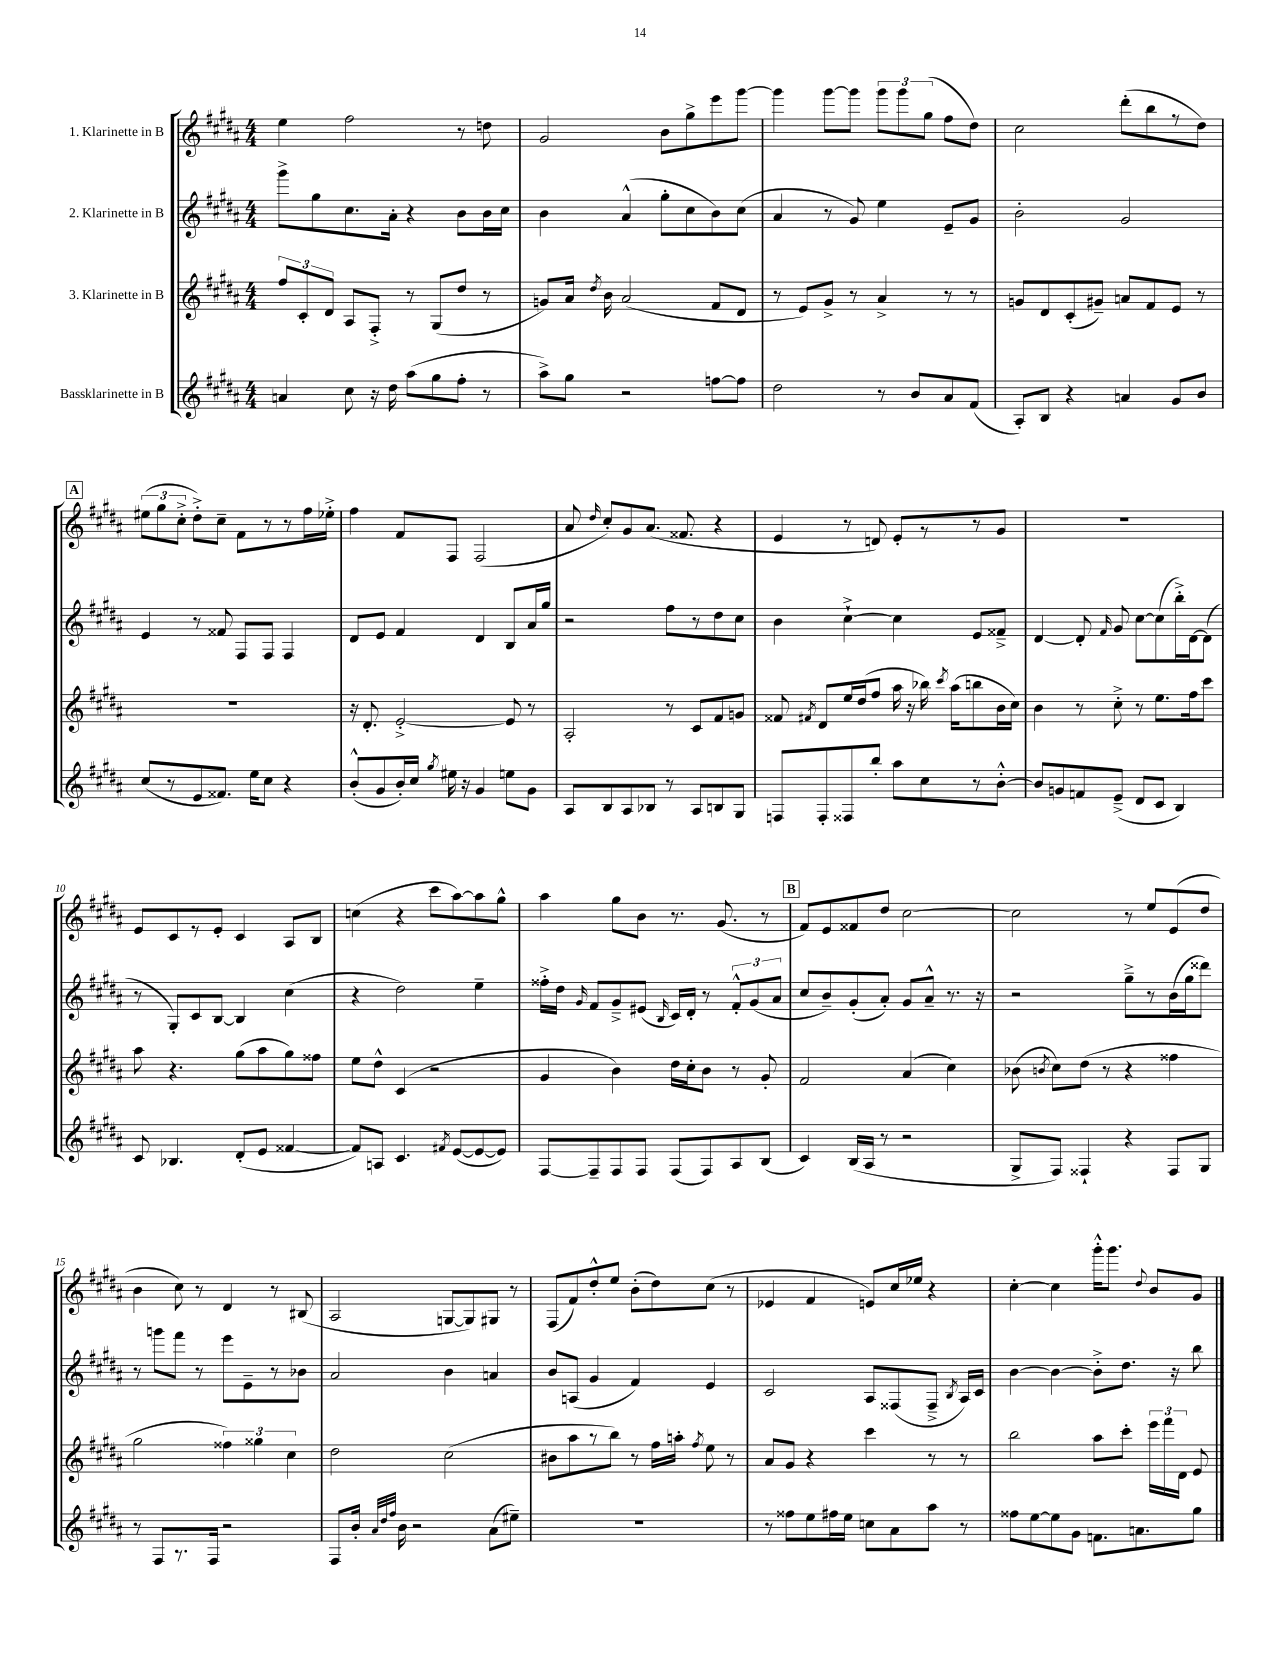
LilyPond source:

<<
\new StaffGroup <<
\new Staff = "s0" \with { instrumentName = "1. Klarinette in B" } {
    \clef treble \key b \major \numericTimeSignature \time 4/4
    \autoBeamOff e''4 fis''2 r8 d''8 |
    gis'2 b'8[ gis''8-> e'''8 gis'''8]~ |
    gis'''4 gis'''8[~ gis'''8] \tuplet 3/2 { gis'''8[ gis'''8 gis''8]( } fis''8[ dis''8]) |
    cis''2 dis'''8[-.( b''8 r8 dis''8]) |
    \mark \markup { \box "A" } \tuplet 3/2 { eis''8[( gis''8 cis''8]-.-> } dis''8[-.->) cis''8]-- fis'8[ r8 r8 fis''16 ees''16]-.-> |
    fis''4 fis'8[ fis8] fis2( |
    ais'8 \grace { dis''16 } cis''8[-.) gis'8 ais'8.]( fisis'8. r4 |
    e'4 r8 d'8) e'8[-. r8 r8 gis'8] |
    R1 |
    e'8[ cis'8 r8 e'8]-. cis'4 ais8[ b8] |
    c''4( r4 cis'''8[ ais''8~) ais''8 gis''8]-^ |
    ais''4 gis''8[ b'8] r8. gis'8.( r8 |
    \mark \markup { \box "B" } fis'8[) e'8 fisis'8 dis''8] cis''2~ |
    cis''2 r8 e''8[ e'8( dis''8] |
    b'4 cis''8) r8 dis'4 r8 bis8( |
    ais2 g8[~ g8) gis8] r8 |
    fis8[( fis'8) dis''8-.-^ e''8] b'8[-.( dis''8) cis''8]( r8 |
    ees'4 fis'4 e'8[) cis''16 ees''16] r4 |
    cis''4~-. cis''4 gis'''16[-.-^ gis'''8.] \appoggiatura { dis''8 } b'8[ gis'8] \bar "|." |
}
\new Staff = "s1" \with { instrumentName = "2. Klarinette in B" } {
    \clef treble \key b \major \numericTimeSignature \time 4/4
    \autoBeamOff gis'''8[-> gis''8 cis''8. ais'16]-. r4 b'8[ b'16 cis''16] |
    b'4 ais'4-^( gis''8[-. cis''8 b'8) cis''8]( |
    ais'4 r8 gis'8) e''4 e'8[-- gis'8] |
    b'2-. gis'2 |
    \mark \markup { \box "A" } e'4 r8 fisis'8 fis8[ fis8] fis4 |
    dis'8[ e'8] fis'4 dis'4 b8[ ais'16 gis''16] |
    r2 fis''8[ r8 dis''8 cis''8] |
    b'4 cis''4~-!-> cis''4 e'8[ fisis'8]---> |
    dis'4~ dis'8-. \grace { fis'16 } gis'8 cis''8[~ cis''8( b''16-.->) dis'16~ dis'8]( |
    r8 gis8[-.) cis'8 b8]~ b4 cis''4( |
    r4 dis''2) e''4-- |
    fisis''16[-.-> dis''16] \grace { gis'16 } fis'8[ gis'8---> eis'8]( \grace { b16 } cis'16[) dis'16]-. r8 \tuplet 3/2 { fis'8[-.-^ gis'8( ais'8] } |
    \mark \markup { \box "B" } cis''8[ b'8--) gis'8-.( ais'8]-.) gis'8[ ais'8]---^ r8. r16 |
    r2 gis''8[---> r8 b'16( gis''16 disis'''8]) |
    r8 g'''8[ fis'''8] r8 e'''8[ e'8-- r8 bes'8] |
    ais'2 b'4 a'4 |
    b'8[ a8]( gis'4 fis'4) e'4 |
    cis'2 ais8[ fisis8( fisis8]---> \acciaccatura { b8 } ais16[) cis'16] |
    b'4~ b'4~ b'8[-.-> dis''8.] r16 b''8 \bar "|." |
}
\new Staff = "s2" \with { instrumentName = "3. Klarinette in B" } {
    \clef treble \key b \major \numericTimeSignature \time 4/4
    \autoBeamOff \tuplet 3/2 { fis''8[ cis'8-. dis'8] } ais8[ fis8]-.-> r8 gis8[( dis''8] r8 |
    g'8[) ais'16] \acciaccatura { dis''8 } b'16 ais'2( fis'8[ dis'8] |
    r8 e'8[) gis'8]-> r8 ais'4-> r8 r8 |
    g'8[ dis'8 cis'8-.( gis'8]--) a'8[ fis'8 e'8] r8 |
    \mark \markup { \box "A" } R1 |
    r16 dis'8.-. e'2~-.-> e'8 r8 |
    ais2-. r8 cis'8[ fis'8 g'8] |
    fisis'8 \acciaccatura { fis'8 } dis'8[ e''16 dis''16( fis''8] ais''16 r16 bes''16) \acciaccatura { cis'''8 } ais''16[( b''8 b'16 cis''16]) |
    b'4 r8 cis''8-.-> r8 e''8.[ fis''16 cis'''8] |
    ais''8 r4. gis''8[( ais''8 gis''8) fisis''8] |
    e''8[ dis''8]-^ cis'4( r2 |
    gis'4 b'4) dis''16[ cis''16-. b'8] r8 gis'8-. |
    \mark \markup { \box "B" } fis'2 ais'4( cis''4) |
    bes'8( \acciaccatura { b'8 } cis''8[) dis''8]( r8 r4 fisis''4 |
    gis''2 \tuplet 3/2 { fisis''4) gisis''4 cis''4 } |
    dis''2 cis''2( |
    bis'8[ ais''8 r8 b''8]) r8 fis''16[ a''16]-. \acciaccatura { fis''8 } e''8 r8 |
    ais'8[ gis'8] r4 cis'''4 r8 r8 |
    b''2 ais''8[ cis'''8]-. \tuplet 3/2 { e'''16[ fis'''16 dis'16] } e'8 \bar "|." |
}
\new Staff = "s3" \with { instrumentName = "Bassklarinette in B" } {
    \clef treble \key b \major \numericTimeSignature \time 4/4
    \autoBeamOff a'4 cis''8 r16 dis''16 ais''8[( gis''8 fis''8]-. r8 |
    ais''8[->) gis''8] r2 f''8[~ f''8] |
    dis''2 r8 b'8[ ais'8 fis'8]( |
    ais8[-.) b8] r4 a'4 gis'8[ b'8] |
    \mark \markup { \box "A" } cis''8[( r8 e'8 fisis'8.]) e''16[ cis''8] r4 |
    b'8[-.-^( gis'8 b'16-.) cis''16] \acciaccatura { gis''8 } eis''16 r16 gis'4 e''8[ gis'8] |
    ais8[ b8 ais8 bes8] r8 ais8[ b8 gis8] |
    f8[ f8-. fisis8 b''8]-. ais''8[ cis''8 r8 b'8]~-.-^ |
    b'8[ g'8 f'8 e'8]--->( dis'8[ cis'8] b4) |
    cis'8 bes4. dis'8[-.( e'8] fisis'4~ |
    fisis'8[) a8] cis'4. \acciaccatura { fis'8 } e'8[~( e'8~ e'8]) |
    fis8[~ fis8-- fis8 fis8] fis8[( fis8) ais8 b8]( |
    \mark \markup { \box "B" } cis'4) b16[( ais16] r8 r2 |
    gis8[-> fis8]) fisis4-! r4 fisis8[ gis8] |
    r8 fis8[ r8. fis16] r2 |
    fis8[ b'16]-. \grace { ais'32[ dis''32 fis''32] } b'16 r2 ais'8[( eis''8]--) |
    R1 |
    r8 fisis''8[ e''8 fis''16 e''16] c''8[ ais'8 ais''8] r8 |
    fisis''8[ e''8~ e''8 gis'8] f'8.[ a'8. gis''8] \bar "|." |
}
>>
>>
